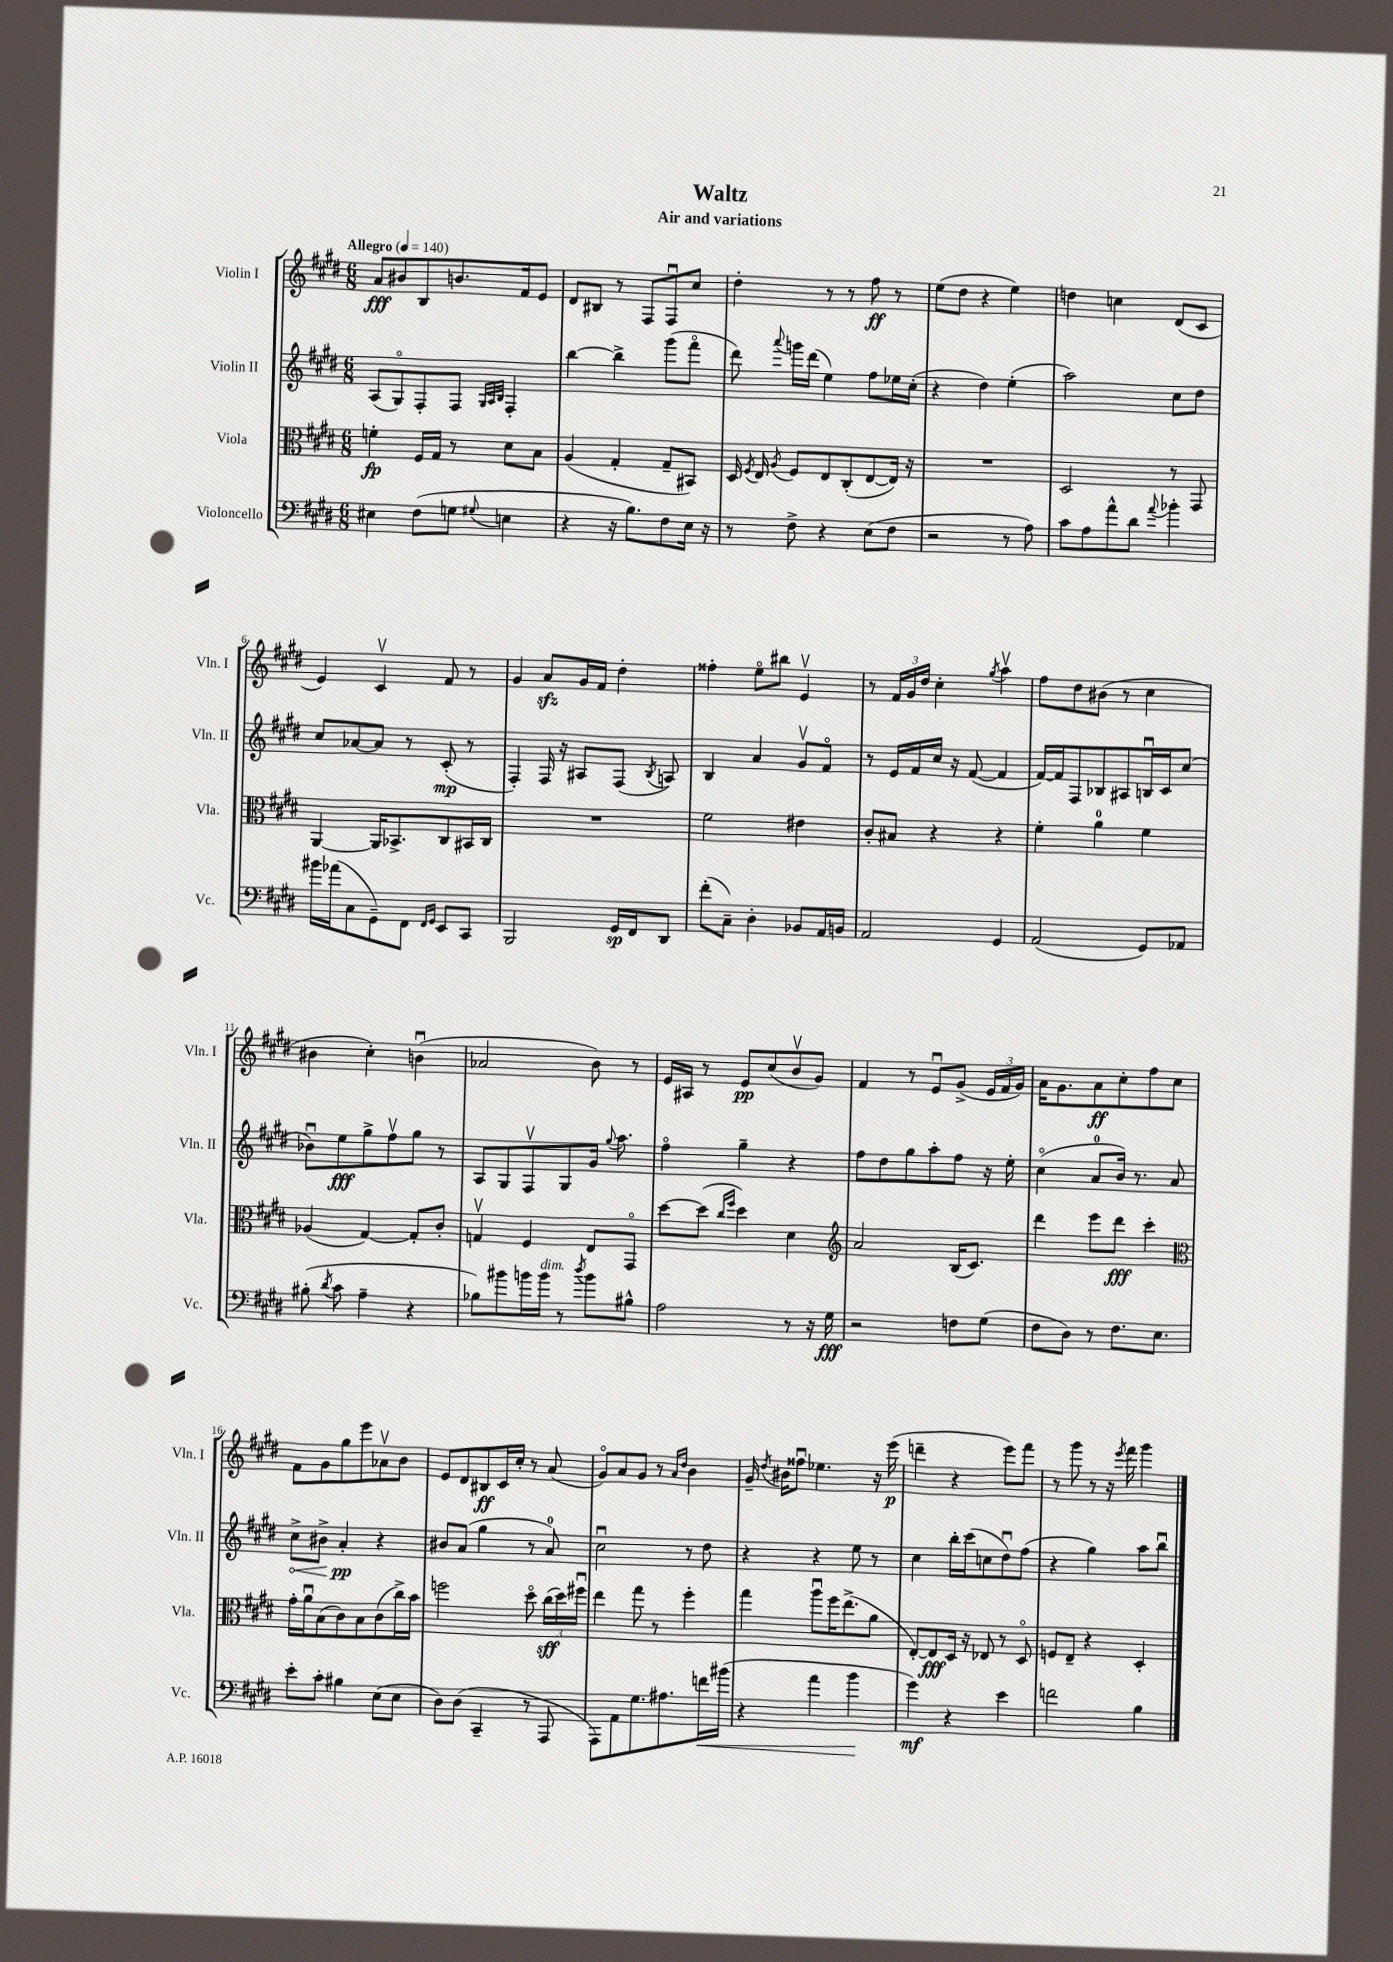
\header { title = "Waltz" subtitle = "Air and variations" }
<<
\new StaffGroup <<
\new Staff = "s0" \with { instrumentName = "Violin I" shortInstrumentName = "Vln. I" } {
    \clef treble \key e \major \numericTimeSignature \time 6/8 \tempo "Allegro" 4 = 140
    \autoBeamOff a'8[\fff bis'8 b8 b'8. fis'16 e'8] |
    dis'8[ bis8] r8 fis8[ fis8\downbow cis''8] |
    dis''4-. r8 r8 fis''8\ff r8 |
    e''8[( dis''8] r4 e''4) |
    d''4 c''4 dis'8[( cis'8] |
    e'4) cis'4\upbow fis'8 r8 |
    gis'4 a'8[\sfz gis'16 fis'16] dis''4-. |
    fisis''4-. e''8[\flageolet bis''8] e'4\upbow |
    r8 \tuplet 3/2 { fis'16[ gis'16 dis''16] } cis''4-. \acciaccatura { gis''8 } a''4\upbow |
    fis''8[ dis''8 bis'8]( r8 cis''4 |
    bis'4 cis''4-.) b'4\downbow( |
    aes'2 b'8) r8 |
    e'16[ ais16] r8 e'8[\pp cis''8( b'8\upbow gis'8]) |
    fis'4 r8 e'8[\downbow gis'8]->( \tuplet 3/2 { e'16[ fis'16 gis'16]) } |
    a'16[ gis'8. a'8\ff cis''8-. fis''8 cis''8] |
    fis'8[ gis'8 gis''8 e'''8 aes'8\upbow b'8] |
    e'8[ dis'8 bis8\ff cis'16 cis''16]-. r8 a'8( |
    gis'8[\flageolet) a'8 gis'8] r8 \grace { a'16[ dis''16] } b'4 |
    gis'16-- \acciaccatura { dis''8 } bis'16[ fisis''8]\downbow ees''4. r16 e'''16\p( |
    d'''4-- r4 e'''8[) fis'''8] |
    r8 gis'''8 r8 r16 \acciaccatura { e'''8 } fis'''16 gis'''4 \bar "|." |
}
\new Staff = "s1" \with { instrumentName = "Violin II" shortInstrumentName = "Vln. II" } {
    \clef treble \key e \major \numericTimeSignature \time 6/8
    \autoBeamOff a8[( gis8\flageolet) fis8-. fis8] \grace { gis32[ a32 b32] } fis4-. |
    b''4~ b''4-> gis'''8[( fis'''8]\flageolet |
    dis'''8) \appoggiatura { a'''8 } g'''16[ dis'''16]( e''4) fis''8[ ees''16 cis''16]-.( |
    r4 dis''4) e''4-.( |
    a''2) cis''8[ dis''8] |
    cis''8[ aes'8~ aes'8] r8 cis'8-.\mp( r8 |
    fis4-.) fis16 r16 ais8[ fis8]( \acciaccatura { b8 } a8) |
    b4 a'4 gis'8[\upbow fis'8]\flageolet |
    r8 e'16[ fis'16 cis''16] r16 fis'8~( fis'4 |
    fis'16[~) fis'16 fis8 bes8 ais8 b16\downbow cis'16 cis''8]( |
    bes'8[\downbow) e''8\fff gis''8-> fis''8\upbow gis''8] r8 |
    a8[ gis8 fis8\upbow gis8 gis'16] \appoggiatura { gis''8 } a''8. |
    fis''4\flageolet gis''4-- r4 |
    fis''8[ dis''8 gis''8 a''8-. fis''8] r16 e''16-. |
    cis''4\flageolet( a'8[-0 b'16]) r8. a'8 |
    \once \override Hairpin.circled-tip = ##t cis''8[->\< bis'8]-> a'4-.\pp\! r4 |
    bis'8[ a'8]( gis''4 r8 a'8-0) |
    cis''2\downbow r8 dis''8 |
    r4 r4 e''8 r8 |
    cis''4 b''16[-. cis'''16( c''8 dis''8\downbow) fis''8]( |
    r4 gis''4) a''8[ b''8]\downbow \bar "|." |
}
\new Staff = "s2" \with { instrumentName = "Viola" shortInstrumentName = "Vla." } {
    \clef alto \key e \major \numericTimeSignature \time 6/8
    \autoBeamOff f'4-.\fp fis16[ gis16] r8 dis'8[ b8] |
    a4( gis4-. gis8[-- bis,8]) |
    dis16 \acciaccatura { fis8 } e16 \acciaccatura { a8 } fis8[ e8 cis8-.( e8~ e16]) r16 |
    R2. |
    dis2 r8 gis,8 |
    a,4~ a,16[ bes,8.-> cis8 bis,16 cis16] |
    R2. |
    fis'2 eis'4 |
    cis'8[-. bis8] r4 r4 |
    fis'4-. a'4-0 fis'4 |
    aes4( gis4~) gis8[-. cis'8]-. |
    g4\upbow fis4 e8[ gis,8]\flageolet |
    dis''8[~ dis''8]( \grace { cis''16[ fis''16] } dis''4) dis'4 |
    \clef treble a'2 b16[( cis'8.]) |
    dis'''4 e'''8[ dis'''8]\fff cis'''4-. |
    \clef alto gis'16[-. a'16\downbow b8( cis'8) b8 cis'8( cis''16->) b'16] |
    f''2 dis''8\flageolet \tuplet 3/2 { cis''16[\sff( dis''16) fis''16]\downbow } |
    e''4 gis''8 r8 fis''4-. |
    gis''4 a''8[\downbow fis''16 e''8.->( a'8] |
    e8[~-.) e8\fff dis16] r16 ees8 r8 dis8\flageolet |
    f8[ e8]-- r4 dis4-. \bar "|." |
}
\new Staff = "s3" \with { instrumentName = "Violoncello" shortInstrumentName = "Vc." } {
    \clef bass \key e \major \numericTimeSignature \time 6/8
    \autoBeamOff eis4 fis8[( g8] \appoggiatura { gis8 } e4 |
    r4 r16 b8.[) fis8 e16] r16 |
    r8 fis8-> r4 e8[( fis8] |
    r2 r8 a8) |
    cis'8[ a8 a'8-^ dis'8] \appoggiatura { a'8 } bes'4-. |
    bis'16[ aes'16( cis8 gis,8--) fis,8] \grace { fis,16[ gis,16] } e,8[ cis,8] |
    b,,2 gis,16[\sp fis,16 dis,8] |
    fis'8[-.( cis8]--) dis4-. bes,8[ a,16 b,16] |
    a,2 gis,4 |
    a,2( gis,8[) aes,8] |
    bis8-.( \acciaccatura { dis'8 } cis'8 a4-- r4 |
    bes8[) bis'8 b'16 b'16]^\markup { \italic "dim." } r8 \acciaccatura { dis''8 } b'8[ bis8]-^ |
    a2 r8 r16 gis16\fff |
    r2 f8[ gis8]( |
    fis8[ dis8]) r8 fis8.[ e8.] |
    e'8[-. cis'8]-. bis4 e8[( e8] |
    dis8[) dis8]( cis,4-- r8 a,,8 |
    a,,8[) a,8 gis8. ais8. f'16\< bis'16]( |
    r4 a'4 b'4\! |
    gis'4\mf) r4 e'4 |
    f'2 b4 \bar "|." |
}
>>
>>
